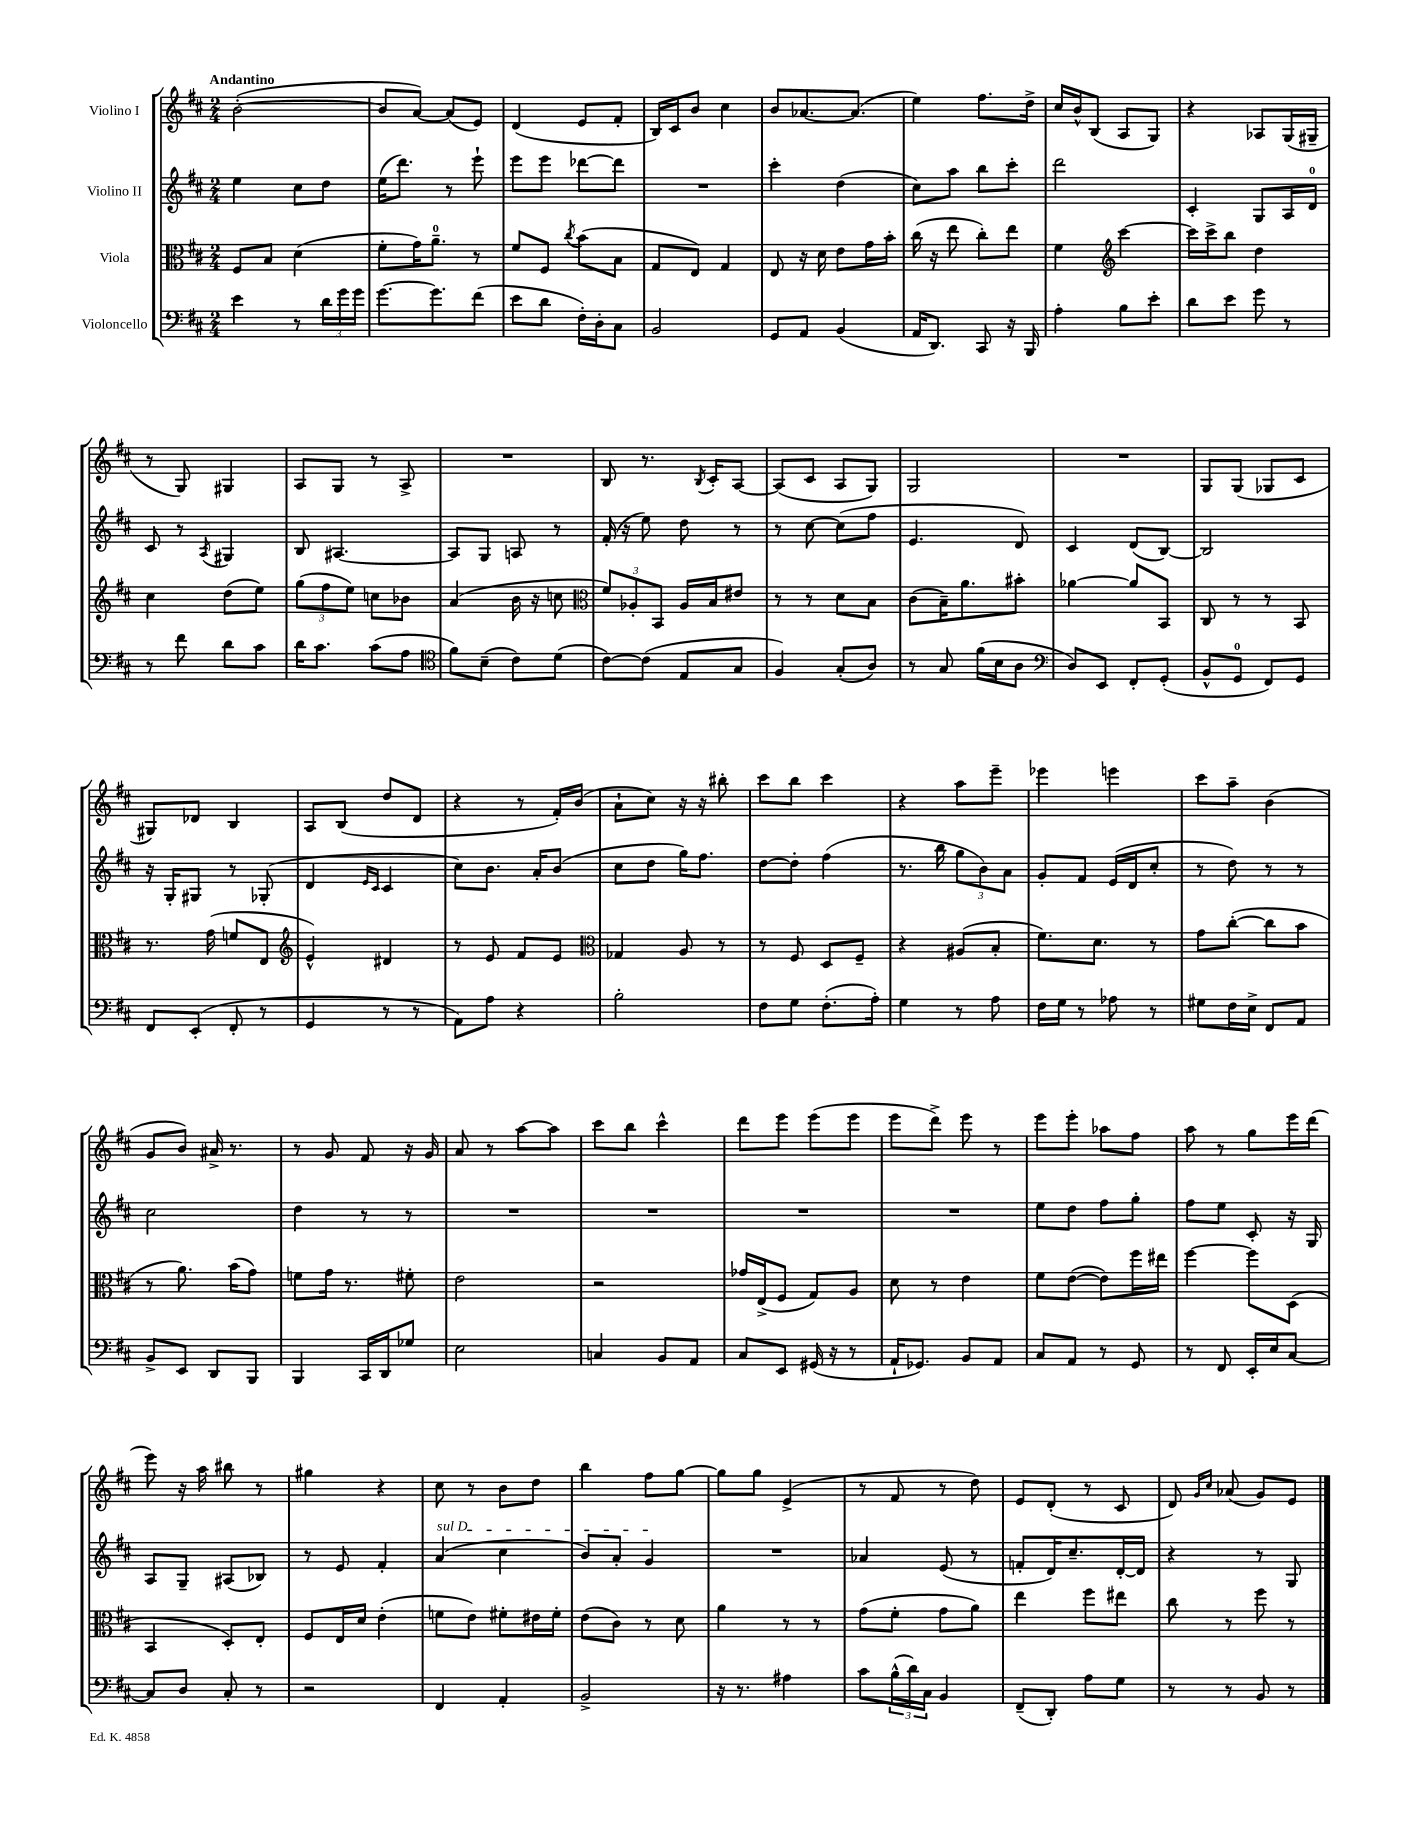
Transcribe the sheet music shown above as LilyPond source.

<<
\new StaffGroup <<
\new Staff = "s0" \with { instrumentName = "Violino I" } {
    \clef treble \key d \major \numericTimeSignature \time 2/4 \tempo "Andantino"
    b'2~-.( |
    b'8 a'8~) a'8( e'8) |
    d'4( e'8 fis'8-. |
    b16) cis'16 b'8 cis''4 |
    b'8 aes'8.~ aes'8.( |
    e''4) fis''8. d''16-> |
    cis''16 b'16-^ b8( a8 g8) |
    r4 aes8 g16( gis16-- |
    r8 g8) gis4 |
    a8 g8 r8 a8-> |
    R2 |
    b8 r8. \acciaccatura { b8 } cis'16-. a8~ |
    a8( cis'8 a8 g8) |
    g2 |
    R2 |
    g8 g8( ges8 cis'8 |
    gis8) des'8 b4 |
    a8 b8( d''8 d'8 |
    r4 r8 fis'16-.) b'16( |
    a'8-! cis''8) r16 r16 bis''8-. |
    cis'''8 b''8 cis'''4 |
    r4 a''8 e'''8-- |
    ees'''4 e'''4 |
    cis'''8 a''8-- b'4( |
    g'8 b'8) ais'16-> r8. |
    r8 g'8 fis'8 r16 g'16 |
    a'8 r8 a''8~ a''8 |
    cis'''8 b''8 cis'''4-^ |
    d'''8 e'''8 e'''8( e'''8 |
    e'''8 d'''8->) e'''8 r8 |
    e'''8 e'''8-. aes''8 fis''8 |
    a''8 r8 g''8 e'''16 d'''16( |
    e'''8) r16 a''16 bis''8 r8 |
    gis''4 r4 |
    cis''8 r8 b'8 d''8 |
    b''4 fis''8 g''8~ |
    g''8 g''8 e'4->( |
    r8 fis'8 r8 d''8) |
    e'8 d'8-.( r8 cis'8 |
    d'8) \grace { g'16 cis''16 } aes'8( g'8) e'8 \bar "|." |
}
\new Staff = "s1" \with { instrumentName = "Violino II" } {
    \clef treble \key d \major \numericTimeSignature \time 2/4
    e''4 cis''8 d''8 |
    e''16( d'''8.) r8 e'''8-! |
    e'''8 e'''8 des'''8~ des'''8 |
    R2 |
    cis'''4-. d''4( |
    cis''8) a''8 b''8 cis'''8-. |
    d'''2 |
    cis'4-. g8 a16 d'16-0 |
    cis'8 r8 \acciaccatura { a8 } gis4 |
    b8 ais4.~ |
    ais8 g8 a8 r8 |
    fis'16-.( r16 e''8) d''8 r8 |
    r8 cis''8~ cis''8( fis''8 |
    e'4. d'8) |
    cis'4 d'8( b8~) |
    b2 |
    r16 g16-. gis8 r8 ges8-.( |
    d'4 \grace { e'16 cis'16 } cis'4 |
    cis''8) b'8. a'16-. b'8( |
    cis''8 d''8 g''16) fis''8. |
    d''8~ d''8-. fis''4( |
    r8. b''16 \tuplet 3/2 { g''8 b'8) a'8 } |
    g'8-. fis'8 e'16( d'16 cis''8-. |
    r8 d''8) r8 r8 |
    cis''2 |
    d''4 r8 r8 |
    R2 |
    R2 |
    R2 |
    R2 |
    e''8 d''8 fis''8 g''8-. |
    fis''8 e''8 cis'8-. r16 g16 |
    a8 g8-- ais8( bes8) |
    r8 e'8 fis'4-. |
    \once \override TextSpanner.bound-details.left.text = \markup { \italic "sul D" } a'4\startTextSpan( cis''4 |
    b'8) a'8-. g'4\stopTextSpan |
    R2 |
    aes'4 e'8( r8 |
    f'8-. d'16) cis''8.-- d'16~-. d'16 |
    r4 r8 g8 \bar "|." |
}
\new Staff = "s2" \with { instrumentName = "Viola" } {
    \clef alto \key d \major \numericTimeSignature \time 2/4
    fis8 b8 d'4( |
    fis'8-. g'16) a'8.-0-- r8 |
    fis'8 fis8 \acciaccatura { cis''8 } b'8( b8 |
    g8 e8) g4 |
    e8 r16 d'16 e'8 g'16 b'16-. |
    cis''16( r16 e''8 cis''8-.) e''8 |
    fis'4 \clef treble cis'''4~ |
    cis'''16 cis'''16-> b''8 d''4 |
    cis''4 d''8( e''8) |
    \tuplet 3/2 { g''8( fis''8 e''8) } c''8 bes'8 |
    a'4( b'16 r16 c''8 |
    \clef alto \tuplet 3/2 { fis'8) aes8-. b,8 } aes16 b16 eis'8 |
    r8 r8 d'8 b8 |
    cis'8( b16--) a'8. bis'8-. |
    aes'4~ aes'8 b,8 |
    cis8 r8 r8 b,8 |
    r8. g'16( f'8 e8 |
    \clef treble e'4-^) dis'4 |
    r8 e'8 fis'8 e'8 |
    \clef alto ges4 a8 r8 |
    r8 fis8 d8 fis8-- |
    r4 ais8( b8-. |
    fis'8.) d'8. r8 |
    g'8 cis''8~-.( cis''8 b'8 |
    r8 a'8.) b'16( g'8) |
    f'8 g'16 r8. fis'8-. |
    e'2 |
    r2 |
    ges'16 e16->( fis8 g8) a8 |
    d'8 r8 e'4 |
    fis'8 e'8~( e'8) fis''16 eis''16 |
    fis''4~ fis''8 d8( |
    b,4 d8-.) e8-. |
    fis8 e16 d'16 e'4-.( |
    f'8 e'8) fis'8-. eis'16 fis'16-. |
    e'8( cis'8) r8 d'8 |
    a'4 r8 r8 |
    g'8( fis'8-. g'8 a'8) |
    e''4 fis''8 eis''8 |
    cis''8 r8 fis''8 r8 \bar "|." |
}
\new Staff = "s3" \with { instrumentName = "Violoncello" } {
    \clef bass \key d \major \numericTimeSignature \time 2/4
    e'4 r8 \tuplet 3/2 { d'16 g'16 g'16 } |
    g'8.~ g'8. fis'8( |
    e'8 d'8 fis16-.) d16-. cis8 |
    b,2 |
    g,8 a,8 b,4( |
    a,16 d,8.) cis,8 r16 b,,16 |
    a4-. b8 e'8-. |
    d'8 e'8 g'8 r8 |
    r8 fis'8 d'8 cis'8 |
    d'16 cis'8. cis'8( a8 |
    \clef tenor fis'8) b8--( cis'8) d'8( |
    cis'8~) cis'8( e8 g8 |
    fis4) g8-.( a8) |
    r8 g8 fis'16( b16 a8 |
    \clef bass d8) e,8 fis,8-. g,8-.( |
    b,8-^ g,8-0 fis,8) g,8 |
    fis,8 e,8-.( fis,8-. r8 |
    g,4 r8 r8 |
    a,8) a8 r4 |
    b2-. |
    fis8 g8 fis8.-.( a16-.) |
    g4 r8 a8 |
    fis16 g16 r8 aes8 r8 |
    gis8 fis16 e16-> fis,8 a,8 |
    b,8-> e,8 d,8 b,,8 |
    b,,4 cis,16 d,16 ges8 |
    e2 |
    c4 b,8 a,8 |
    cis8 e,8 gis,16( r16 r8 |
    a,16-! ges,8.) b,8 a,8 |
    cis8 a,8 r8 g,8 |
    r8 fis,8 e,16-. e16 cis8~ |
    cis8 d8 cis8-. r8 |
    r2 |
    fis,4 a,4-. |
    b,2-> |
    r16 r8. ais4 |
    cis'8 \tuplet 3/2 { b16-^( d'16) cis16 } b,4 |
    fis,8--( d,8-.) a8 g8 |
    r8 r8 b,8 r8 \bar "|." |
}
>>
>>
\layout { \context { \Score \remove "Bar_number_engraver" } }
